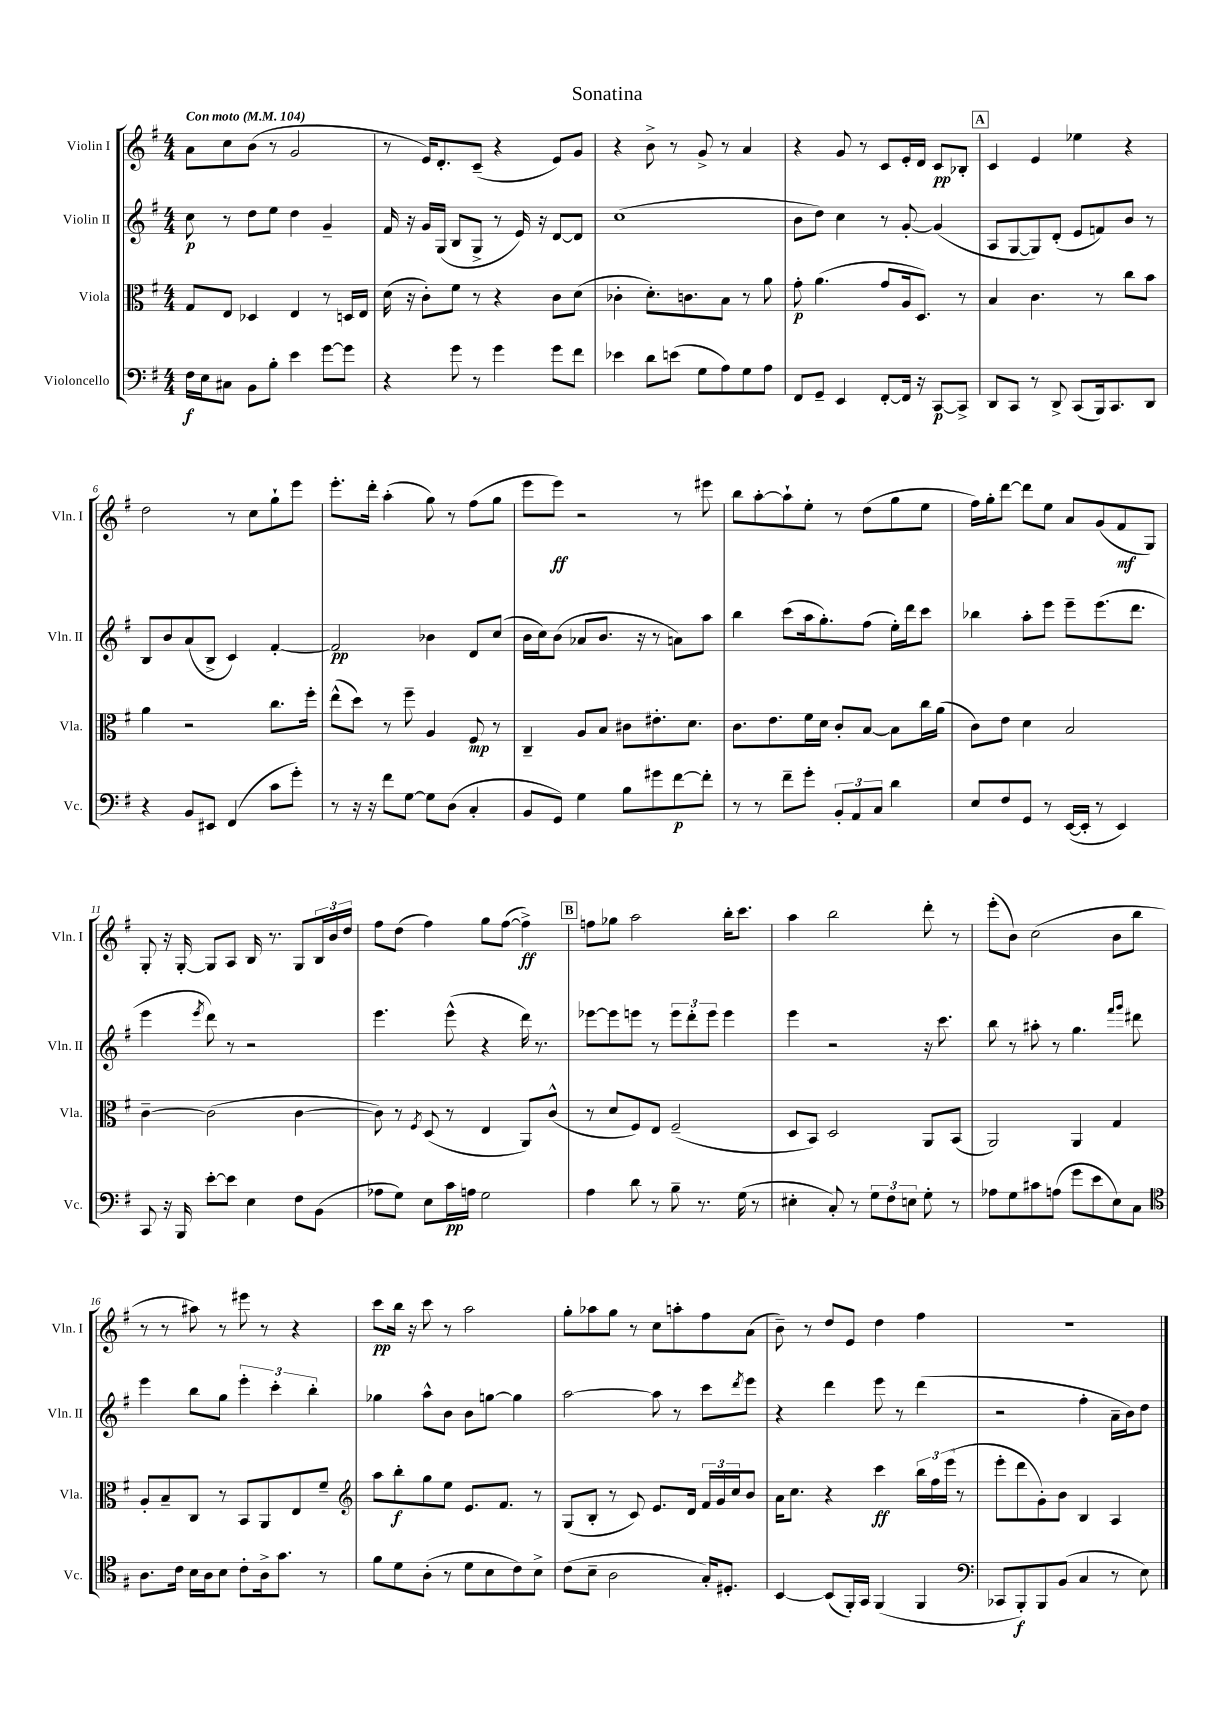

**kern	**dynam	**kern	**dynam	**kern	**dynam	**kern	**dynam
*part4	*part4	*part3	*part3	*part2	*part2	*part1	*part1
*staff4	*staff4	*staff3	*staff3	*staff2	*staff2	*staff1	*staff1
*I"Violoncello	*	*I"Viola	*	*I"Violin II	*	*I"Violin I	*
*I'Vc.	*	*I'Vla.	*	*I'Vln. II	*	*I'Vln. I	*
*clefF4	*	*clefC3	*	*clefG2	*	*clefG2	*
*k[f#]	*	*k[f#]	*	*k[f#]	*	*k[f#]	*
*M4/4	*	*M4/4	*	*M4/4	*	*M4/4	*
*MM104	*	*MM104	*	*MM104	*	*MM104	*
=1	=1	=1	=1	=1	=1	=1	=1
!	!	!	!	!	!	!LO:TX:a:B:t=Con moto	!
16F#\LL	f	8G/L	.	8cc\	p	8a\L	.
16E\J	.	.	.	.	.	.	.
8C#X\J	.	8E/J	.	8r	.	8cc\	.
8BB\L	.	4D-X/	.	8dd\L	.	(8b\J	.
8B'\J	.	.	.	8ee\J	.	8r	.
4e\	.	4E/	.	4dd\	.	2g/	.
[8g\L	.	8r	.	4g~/	.	.	.
8g\J]	.	16Dn/LL	.	.	.	.	.
.	.	16E/JJ	.	.	.	.	.
=2	=2	=2	=2	=2	=2	=2	=2
4r	.	(16d\	.	16f#/	.	8r	.
.	.	16r	.	16r	.	.	.
.	.	8c'\L)	.	16g/LL	.	16e/KL)	.
.	.	.	.	(16G/JJ	.	8.d'/	.
8g\	.	8f#\J	.	8B/L	.	.	.
8r	.	8r	.	8G^/J	.	(8c~/J	.
4g\	.	4r	.	8r	.	4r	.
.	.	.	.	16e/)	.	.	.
.	.	.	.	16r	.	.	.
8g\L	.	8c\L	.	[8d/L	.	8e/L)	.
8f#\J	.	(8d\J	.	8d/J]	.	8g/J	.
=3	=3	=3	=3	=3	=3	=3	=3
4e-X\	.	4c-X'\	.	(1cc	.	4r	.
8d\L	.	8.d'\L)	.	.	.	8b^\	.
(8en\J	.	.	.	.	.	8r	.
.	.	8.cn\	.	.	.	.	.
8G\L	.	.	.	.	.	8g^/	.
8A\)	.	8B\J	.	.	.	8r	.
8G\	.	8r	.	.	.	4a/	.
8A\J	.	8a\	.	.	.	.	.
=4	=4	=4	=4	=4	=4	=4	=4
8FF#/L	.	8g'\	p	8b\L	.	4r	.
8GG~/J	.	(4.a\	.	8dd\J)	.	.	.
4EE/	.	.	.	4cc\	.	8g/	.
.	.	.	.	.	.	8r	.
[8FF#'/L	.	8g/L	.	8r	.	8c/L	.
16FF#/Jk]	.	16A/k	.	[8g'/	.	16e'/L	.
16r	.	8.D/J)	.	.	.	16d/JJ	.
[8CC/L	p	.	.	(4g/]	.	8c/L	pp
8CC^/J]	.	8r	.	.	.	8B-X'/J	.
!!LO:REH:place=s1:t=A
=5	=5	=5	=5	=5	=5	=5	=5
8DD/L	.	4B/	.	8A/L	.	4c/	.
8CC/J	.	.	.	[8G/	.	.	.
8r	.	4.c\	.	8G/])	.	4e/	.
8DD^/	.	.	.	(8d'/J	.	.	.
(8CC/L	.	.	.	8e/L	.	4ee-X\	.
16BBB/k)	.	8r	.	8fn/)	.	.	.
8.CC/	.	.	.	.	.	.	.
.	.	8cc\L	.	8b/J	.	4r	.
8DD/J	.	8b\J	.	8r	.	.	.
!!LO:LB:g=z
=6	=6	=6	=6	=6	=6	=6	=6
4r	.	4a\	.	8B/L	.	2dd\	.
.	.	.	.	8b/	.	.	.
8BB/L	.	2r	.	(8a/	.	.	.
8EE#X/J	.	.	.	8B^/J	.	.	.
(4FF#/	.	.	.	4c/)	.	8r	.
.	.	.	.	.	.	8cc\L	.
8c\L	.	8.cc\L	.	[4f#'/	.	8gg`\	.
8g'\J)	.	.	.	.	.	8eee\J	.
.	.	16ff#'\Jk	.	.	.	.	.
=7	=7	=7	=7	=7	=7	=7	=7
8r	.	(8ee^^\L	.	2f#/]	pp	8.eee'\L	.
16r	.	8dd\J)	.	.	.	.	.
16r	.	.	.	.	.	16ddd'\Jk	.
8f#\L	.	8r	.	.	.	(4aa'\	.
[8G\J	.	8ff#~\	.	.	.	.	.
8G\L]	.	4A/	.	4b-X\	.	8gg\)	.
(8D\J	.	.	.	.	.	8r	.
4C'/	.	8F#/	mp	8d/L	.	(8ff#\L	.
.	.	8r	.	(8cc/J	.	8gg\J	.
=8	=8	=8	=8	=8	=8	=8	=8
8BB/L	.	4C~/	.	16b\LL	.	8eee\L	.
.	.	.	.	16cc\J)	.	.	.
8GG/J)	.	.	.	(8b\J	.	8eee\J)	ff
4G\	.	8A/L	.	8a-X/L	.	2r	.
.	.	8B/J	.	8.b/J	.	.	.
8B\L	.	8c#X\L	.	.	.	.	.
.	.	.	.	16r	.	.	.
8g#X\	.	8.e#X'\	.	8r	.	.	.
[8f#\	p	.	.	8an\L)	.	8r	.
.	.	8.d\J	.	.	.	.	.
8f#'\J]	.	.	.	8aa\J	.	8eee#X\	.
=9	=9	=9	=9	=9	=9	=9	=9
8r	.	8.c\L	.	4bb\	.	8bb\L	.
8r	.	.	.	.	.	[8aa'\	.
.	.	8.e\	.	.	.	.	.
8f#~\L	.	.	.	(8ccc\L	.	8aa`\]	.
8g'\J	.	16f#\L	.	16aa\k	.	8ee'\J	.
.	.	16d\JJ	.	8.gg'\)	.	.	.
12BB'/L	.	8c'/L	.	.	.	8r	.
12AA/	.	.	.	.	.	.	.
.	.	[8B/J	.	(8ff#\J	.	(8dd\L	.
12C/J	.	.	.	.	.	.	.
4d\	.	8B\L]	.	16ee'\LL)	.	8gg\	.
.	.	.	.	16ddd\J	.	.	.
.	.	16cc\L	.	8ccc\J	.	8ee\J	.
.	.	(16a\JJ	.	.	.	.	.
=10	=10	=10	=10	=10	=10	=10	=10
8E/L	.	8c\L)	.	4bb-X\	.	16ff#\LL)	.
.	.	.	.	.	.	16gg'\J	.
8F#/	.	8e\J	.	.	.	[8ddd\J	.
8GG/J	.	4d\	.	8aa'\L	.	8ddd\L]	.
8r	.	.	.	8eee\J	.	8ee\J	.
([16EE/LL	.	2B/	.	8eee~\L	.	8a/L	.
16EE'/JJ]	.	.	.	.	.	.	.
8r	.	.	.	(8.eee\	.	(8g/	.
4EE/)	.	.	.	.	.	8f#/	mf
.	.	.	.	8.ddd\J	.	.	.
.	.	.	.	.	.	8G/J)	.
!!LO:LB:g=z
=11	=11	=11	=11	=11	=11	=11	=11
8CC/	.	[4c~\	.	4eee\	.	8G'/	.
16r	.	.	.	.	.	16r	.
16BBB/	.	.	.	.	.	[16G'/	.
.	.	.	.	8qeee/	.	.	.
[8e'\L	.	(2c\]	.	8ddd\)	.	8G/L]	.
8e\J]	.	.	.	8r	.	8A/J	.
4E\	.	.	.	2r	.	16B/	.
.	.	.	.	.	.	8.r	.
8F#\L	.	[4c\	.	.	.	8G/L	.
(8BB\J	.	.	.	.	.	24B/L	.
.	.	.	.	.	.	24b/	.
.	.	.	.	.	.	24dd/JJ	.
=12	=12	=12	=12	=12	=12	=12	=12
8A-X\L	.	8c\])	.	4.eee\	.	8ff#\L	.
8G\J)	.	8r	.	.	.	(8dd\J	.
.	.	8qF#/	.	.	.	.	.
8E\L	.	(8D/	.	.	.	4ff#\)	.
16c\L	pp	8r	.	(8eee^^\	.	.	.
16An\JJ	.	.	.	.	.	.	.
2G\	.	4E/	.	4r	.	8gg\L	.
.	.	.	.	.	.	([8ff#\J	.
.	.	8AA/L)	.	16ddd\)	.	4ff#^\])	ff
.	.	.	.	8.r	.	.	.
.	.	(8c^^/J	.	.	.	.	.
!!LO:REH:place=s1:t=B
=13	=13	=13	=13	=13	=13	=13	=13
4A\	.	8r	.	[8eee-X\L	.	8ffn\L	.
.	.	8d/L	.	8eee-\]	.	8gg-X\J	.
8d\	.	8F#/)	.	8eeen\J	.	2aa\	.
8r	.	8E/J	.	8r	.	.	.
8B~\	.	(2F#~/	.	12eee\L	.	.	.
.	.	.	.	12ddd'\	.	.	.
8.r	.	.	.	.	.	.	.
.	.	.	.	12eee\J	.	.	.
.	.	.	.	4eee\	.	16bb'\KL	.
(16G\	.	.	.	.	.	8.ccc\J	.
8r	.	.	.	.	.	.	.
=14	=14	=14	=14	=14	=14	=14	=14
4E#X'\	.	8D/L	.	4eee\	.	4aa\	.
.	.	8BB/J)	.	.	.	.	.
8C'/)	.	2D/	.	2r	.	2bb\	.
8r	.	.	.	.	.	.	.
12G\L	.	.	.	.	.	.	.
12F#\	.	.	.	.	.	.	.
12En\J	.	.	.	.	.	.	.
8G'\	.	8AA/L	.	16r	.	8ddd'\	.
.	.	.	.	8.ccc\	.	.	.
8r	.	(8BB/J	.	.	.	8r	.
=15	=15	=15	=15	=15	=15	=15	=15
8A-X\L	.	2AA/)	.	8bb\	.	(8eee'\L	.
8G\	.	.	.	8r	.	8b\J)	.
8c#X\	.	.	.	8aa#X'\	.	(2cc\	.
(8An\J	.	.	.	8r	.	.	.
8g\L	.	4AA/	.	4.gg\	.	.	.
8e\	.	.	.	.	.	.	.
8E\)	.	4G/	.	.	.	8b\L	.
.	.	.	.	16qqfff#/LL	.	.	.
.	.	.	.	16qqggg/JJ	.	.	.
8C\J	.	.	.	8ddd#X\	.	8bb\J	.
!!LO:LB:g=z
=16	=16	=16	=16	=16	=16	=16	=16
*clefC4	*	*	*	*	*	*	*
8.A\L	.	8A'/L	.	4eee\	.	8r	.
.	.	8B~/	.	.	.	8r	.
16c\Jk	.	.	.	.	.	.	.
16B\LL	.	8C/J	.	8bb\L	.	8aa#X\)	.
16A\J	.	.	.	.	.	.	.
8B\J	.	8r	.	8gg\J	.	8r	.
8c'\L	.	8BB/L	.	6eee'\	.	8eee#X\	.
16A^\k	.	8AA/	.	.	.	8r	.
.	.	.	.	6ccc'\	.	.	.
8.g\J	.	.	.	.	.	.	.
.	.	8E/	.	.	.	4r	.
.	.	.	.	6bb'\	.	.	.
8r	.	8f#~/J	.	.	.	.	.
=17	=17	=17	=17	=17	=17	=17	=17
*	*	*clefG2	*	*	*	*	*
8f#\L	.	8aa\L	.	4gg-X\	.	8ccc\L	pp
8d\	.	8bb'\	f	.	.	16bb\Jk	.
.	.	.	.	.	.	16r	.
(8A'\J	.	8gg\	.	8aa^^\L	.	8ccc\	.
8r	.	8ee\J	.	8b\J	.	8r	.
8d\L	.	8.e/L	.	8b\L	.	2aa\	.
8B\	.	.	.	[8ggn\J	.	.	.
.	.	8.f#/J	.	.	.	.	.
8c\)	.	.	.	4gg\]	.	.	.
8B^\J	.	8r	.	.	.	.	.
=18	=18	=18	=18	=18	=18	=18	=18
(8c\L	.	(8G/L	.	[2aa\	.	8gg'\L	.
8B~\J	.	8B'/J	.	.	.	8aa-X\	.
2A\	.	8r	.	.	.	8gg\J	.
.	.	8c/)	.	.	.	8r	.
.	.	8.e/L	.	8aa\]	.	8cc\L	.
.	.	.	.	8r	.	8aan'\	.
.	.	16d/Jk	.	.	.	.	.
16G'/KL)	.	24f#/LL	.	8ccc\L	.	8ff#\	.
.	.	24g/	.	.	.	.	.
8.D#X'/J	.	.	.	.	.	.	.
.	.	24cc/J	.	.	.	.	.
.	.	.	.	8qddd/	.	.	.
.	.	8b/J	.	8eee\J	.	(8a\J	.
=19	=19	=19	=19	=19	=19	=19	=19
[4BB/	.	16a\KL	.	4r	.	8b~\)	.
.	.	8.cc\J	.	.	.	.	.
.	.	.	.	.	.	8r	.
(8BB/L]	.	4r	.	4ddd\	.	8dd/L	.
16FF#'/L)	.	.	.	.	.	8e/J	.
16GG/JJ	.	.	.	.	.	.	.
(4FF#/	.	4ccc\	ff	8eee\	.	4dd\	.
.	.	.	.	8r	.	.	.
4FF#/	.	24bb\LL	.	(4ddd\	.	4ff#\	.
.	.	24ff#\	.	.	.	.	.
.	.	(24eee\JJ	.	.	.	.	.
.	.	8r	.	.	.	.	.
=20	=20	=20	=20	=20	=20	=20	=20
*clefF4	*	*	*	*	*	*	*
8CC-X/L	.	8eee'\L	.	2r	.	1r	.
8BBB'/)	f	8ddd\	.	.	.	.	.
8BBB/	.	8g'\)	.	.	.	.	.
(8BB/J	.	8b\J	.	.	.	.	.
4C/	.	4B/	.	4ff#'\	.	.	.
8r	.	4A/	.	16a~\LL	.	.	.
.	.	.	.	16b\J)	.	.	.
8E\)	.	.	.	8dd\J	.	.	.
==	==	==	==	==	==	==	==
*-	*-	*-	*-	*-	*-	*-	*-
